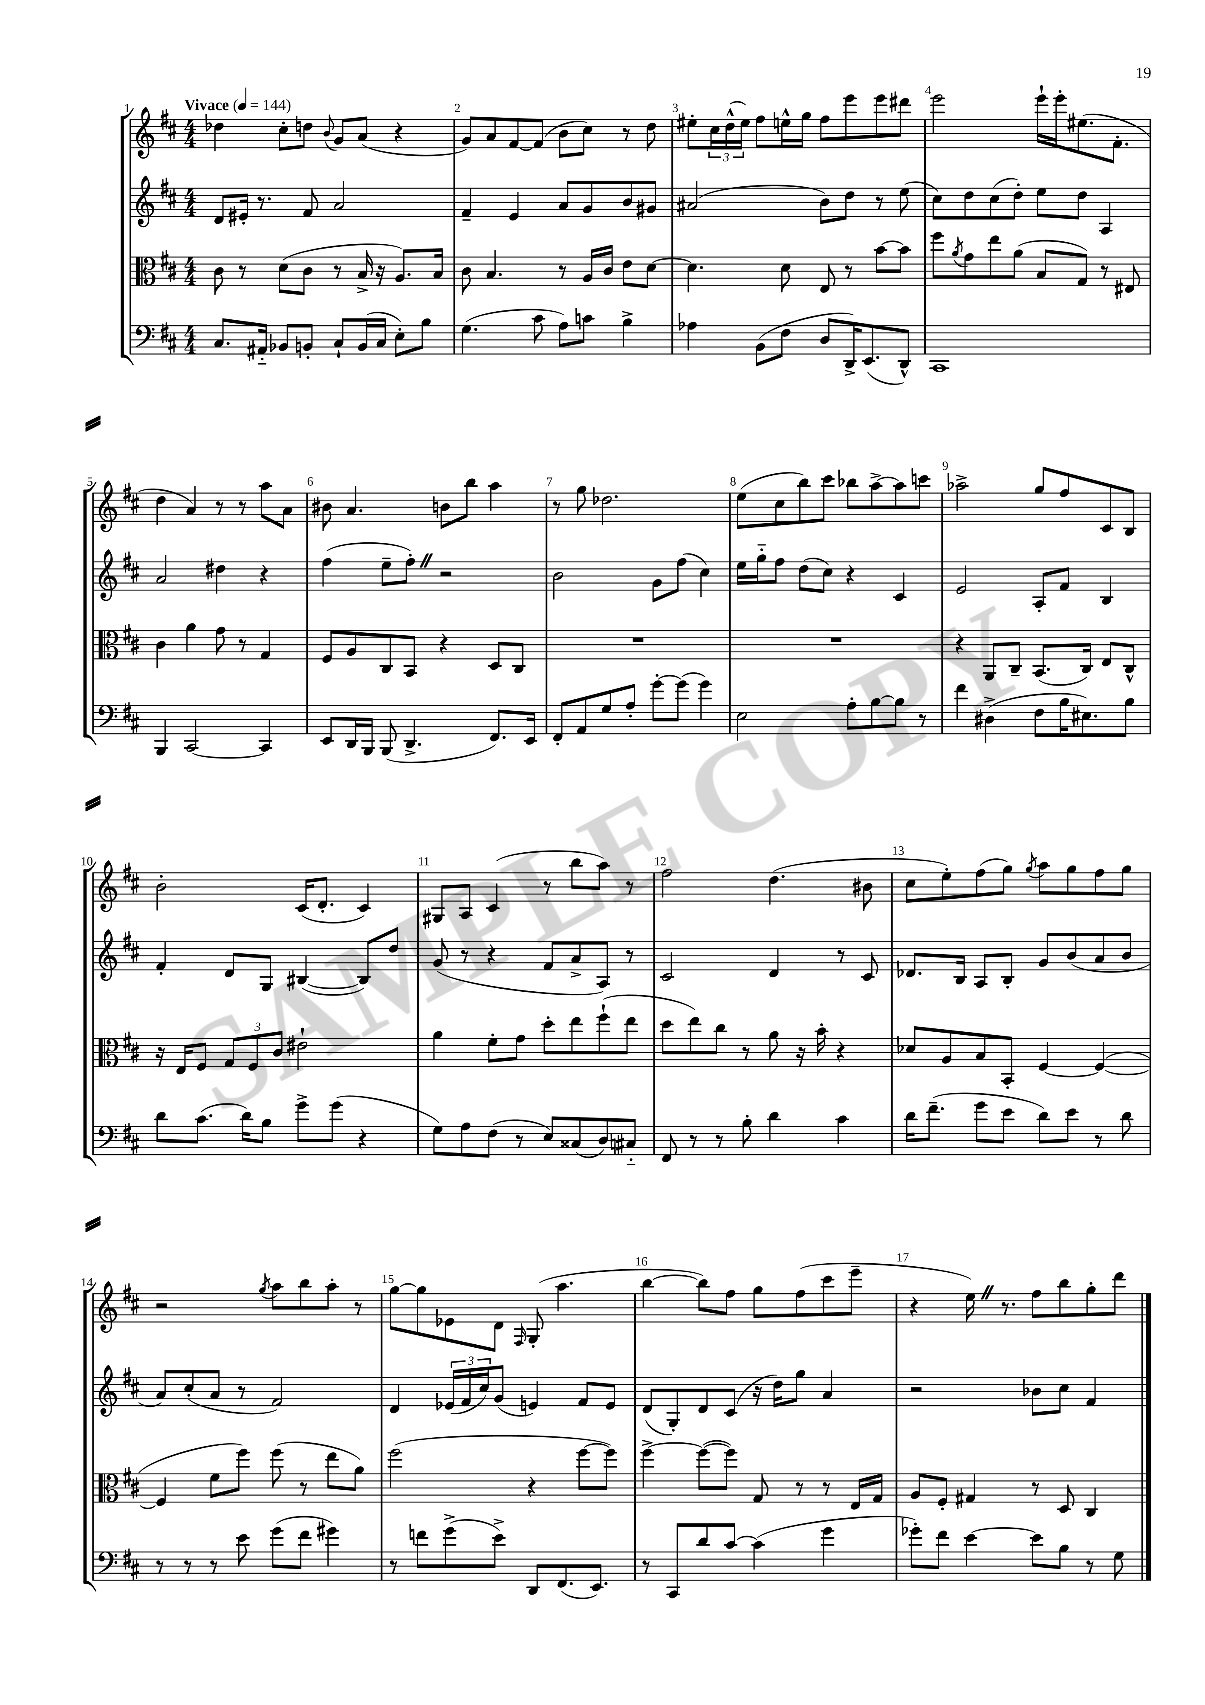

**kern	**kern	**kern	**kern
*staff4	*staff3	*staff2	*staff1
*clefF4	*clefC3	*clefG2	*clefG2
*k[f#c#]	*k[f#c#]	*k[f#c#]	*k[f#c#]
*M4/4	*M4/4	*M4/4	*M4/4
*MM144	*MM144	*MM144	*MM144
8.C#/L	8c#\	8d/L	4dd-\
.	8r	16e#'/Jk	.
16AA#'~/Jk	.	8.r	.
8BB-/L	(8d\L	.	8cc#'\L
8BB'/J	8c#\J	8f#/	8dd\J
.	.	.	8qqb/
8C#`/L	8r	2a/	8g/L
(16BB/L	16B^/	.	(8a/J
16C#/JJ	16r	.	.
8E'\L)	8.A/L)	.	4r
8B\J	.	.	.
.	16B/Jk	.	.
=	=	=	=
(4.G\	8c#\	4f#~/	8g/L)
.	4.B/	.	8a/
.	.	4e/	[8f#/
8c#\	.	.	(8f#/]J
8A\L)	8r	8a/L	8b\L
8c\J	16A/LL	8g/	8cc#\J)
.	16c#/JJ	.	.
4B^\	8e\L	8b/	8r
.	[8d\J	8g#/J	8dd\
=	=	=	=
4A-\	4.d\]	(2a#/	8ee#'\L
.	.	.	24cc#\L
.	.	.	(24dd^^\
.	.	.	24ee#\JJ)
(8BB\L	.	.	8ff#\L
8F#\J	8d\	.	16ee^^\L
.	.	.	16gg\JJ
8D/L	8E/	8b\L)	8ff#\L
16DD^/K)	8r	8dd\J	8eee\
(8.EE/	.	.	.
.	[8b\L	8r	8eee\
8DD^^/J)	8b\]J	(8ee\	8ddd#\J
=	=	=	=
1CC#	8ff#\L	8cc#\L)	2eee\
.	8qa/	.	.
.	8g\	8dd\	.
.	8ee\	(8cc#\	.
.	(8a\J	8dd'\J)	.
.	8B/L	8ee\L	16eee`\LL
.	.	.	16eee'\J
.	8G/J)	8dd\J	(8.ee#\
.	8r	4A/	.
.	.	.	8.f#'\J
.	8E#/	.	.
=	=	=	=
4BBB/	4c#\	2a/	4dd\
[2CC#/	4a\	.	4a/)
.	8g\	4dd#\	8r
.	8r	.	8r
4CC#/]	4G/	4r	8aa\L
.	.	.	8a\J
=	=	=	=
8EE/L	8F#/L	(4ff#\	8b#\
16DD/L	8A/	.	4.a/
16BBB/JJ	.	.	.
(8BBB/	8C#/	8ee~\L	.
4.DD^/	8BB/J	8ff#'\J)	.
.	4r	2r	8b\L
.	.	.	8bb\J
8.FF#/L)	8D/L	.	4aa\
.	8C#/J	.	.
16EE/Jk	.	.	.
=	=	=	=
8FF#'/L	1r	2b\	8r
8AA/	.	.	8gg\
8G/	.	.	2.dd-\
8A'/J	.	.	.
[8g'\L	.	8g\L	.
(8g\]J	.	(8ff#\J	.
4g\)	.	4cc#\)	.
=	=	=	=
2E\	1r	16ee\LL	(8ee\L
.	.	16gg'~\J	.
.	.	8ff#\J	8cc#\
.	.	(8dd\L	8bb\)
.	.	8cc#\J)	8ccc#\J
8A'\L	.	4r	8bb-\L
[8B\	.	.	[8aa^\
8B\]J	.	4c#/	8aa\]
8r	.	.	8ccc\J
=	=	=	=
4f#\	4r	2e/	2aa-^\
(4D#^\	8AA/L	.	.
.	8C#~/J	.	.
8F#\L	(8.BB/L	8A'/L	8gg/L
16B\K	.	8f#/J	8ff#/
8.E#\)	16C#/Jk)	.	.
.	8E/L	4B/	8c#/
8B\J	8C#^^/J	.	8B/J
=	=	=	=
8d\L	16r	4f#'/	2b'\
.	16E/LK	.	.
(8.c#\J	8F#/J	.	.
.	12G/L	8d/L	.
16d\LK)	.	.	.
.	12F#/	.	.
8B\J	.	8G/J	.
.	12c#/J	.	.
8g^\L	2e#`\	([4B#/	(16c#/LK
.	.	.	8.d'/J
(8g\J	.	.	.
4r	.	8B#/]L)	4c#/)
.	.	8dd/J	.
=	=	=	=
8G\L)	4a\	(8g/	8G#/L
8A\	.	8r	8A/J
(8F#\J	8f#'\L	4r	(4c#/
8r	8g\J	.	.
8E/L)	8dd'\L	8f#/L	8r
(8C##/	8ee\	8a^/	8bb\L
8D/)	(8ff#`\	8A/J)	8aa\J)
8C#'~/J	8ee\J	8r	8r
=	=	=	=
8FF#/	8dd\L	2c#/	2ff#\
8r	8ee\)	.	.
8r	8cc#\J	.	.
8B'\	8r	.	.
4d\	8a\	4d/	(4.dd\
.	16r	.	.
.	16b'\	.	.
4c#\	4r	8r	.
.	.	8c#/	8b#\
=	=	=	=
16d\LK	8d-/L	8.d-/L	8cc#\L
(8.f#~\J	.	.	.
.	8A/	.	8ee'\)
.	.	16B/Jk	.
8g\L	8B/	8A/L	(8ff#\
8e\J	8BB'/J	8B'/J	8gg\J)
.	.	.	8qgg/
8d\L)	[4F#/	8g/L	8aa\L
8e\J	.	(8b/	8gg\
8r	(4F#/_	8a/	8ff#\
8d\	.	8b/J	8gg\J
=	=	=	=
8r	4F#/]	8a/L)	2r
8r	.	(8cc#'/	.
8r	8f#\L	8a/J	.
8e\	8ff#\J)	8r	.
.	.	.	8qgg/
(8g\L	(8ff#\	2f#/)	8aa\L
8f#\J	8r	.	8bb\
4g#\)	8ee\L	.	8aa'\J
.	8a\J)	.	8r
=	=	=	=
8r	(2ff#\	4d/	[8gg\L
8f\L	.	.	8gg\]
(8g^\	.	(24e-/LL	8e-\
.	.	24f#/	.
.	.	24cc#/J)	.
8e^\J)	.	(8g/J	8d\J
.	.	.	16qqF#/
8DD/L	4r	4e/)	(8G'/
(8.FF#/	.	.	4.aa\
.	[8ff#\L	8f#/L	.
8.EE/J)	.	.	.
.	8ff#\]J)	8e/J	.
=	=	=	=
8r	[4ff#^\	(8d/L	[4bb\
8CC#/L	.	8G'/)	.
8d/	(8ff#\_L	8d/	8bb\]L)
[8c#/J	8ff#\]J)	(8c#/J	8ff#\J
(4c#\]	8G/	16r	8gg\L
.	.	16dd\LK)	.
.	8r	8gg\J	(8ff#\
4g\	8r	4a/	8ccc#\
.	16E/LL	.	8eee~\J
.	16G/JJ	.	.
=	=	=	=
8g-'\L)	8A/L	2r	4r
8f#\J	8F#'/J	.	.
[4e\	4G#/	.	16ee\)
.	.	.	8.r
8e\]L	8r	8b-\L	8ff#\L
8B\J	8D/	8cc#\J	8bb\
8r	4C#/	4f#/	8gg'\
8G\	.	.	8ddd\J
==	==	==	==
*-	*-	*-	*-
